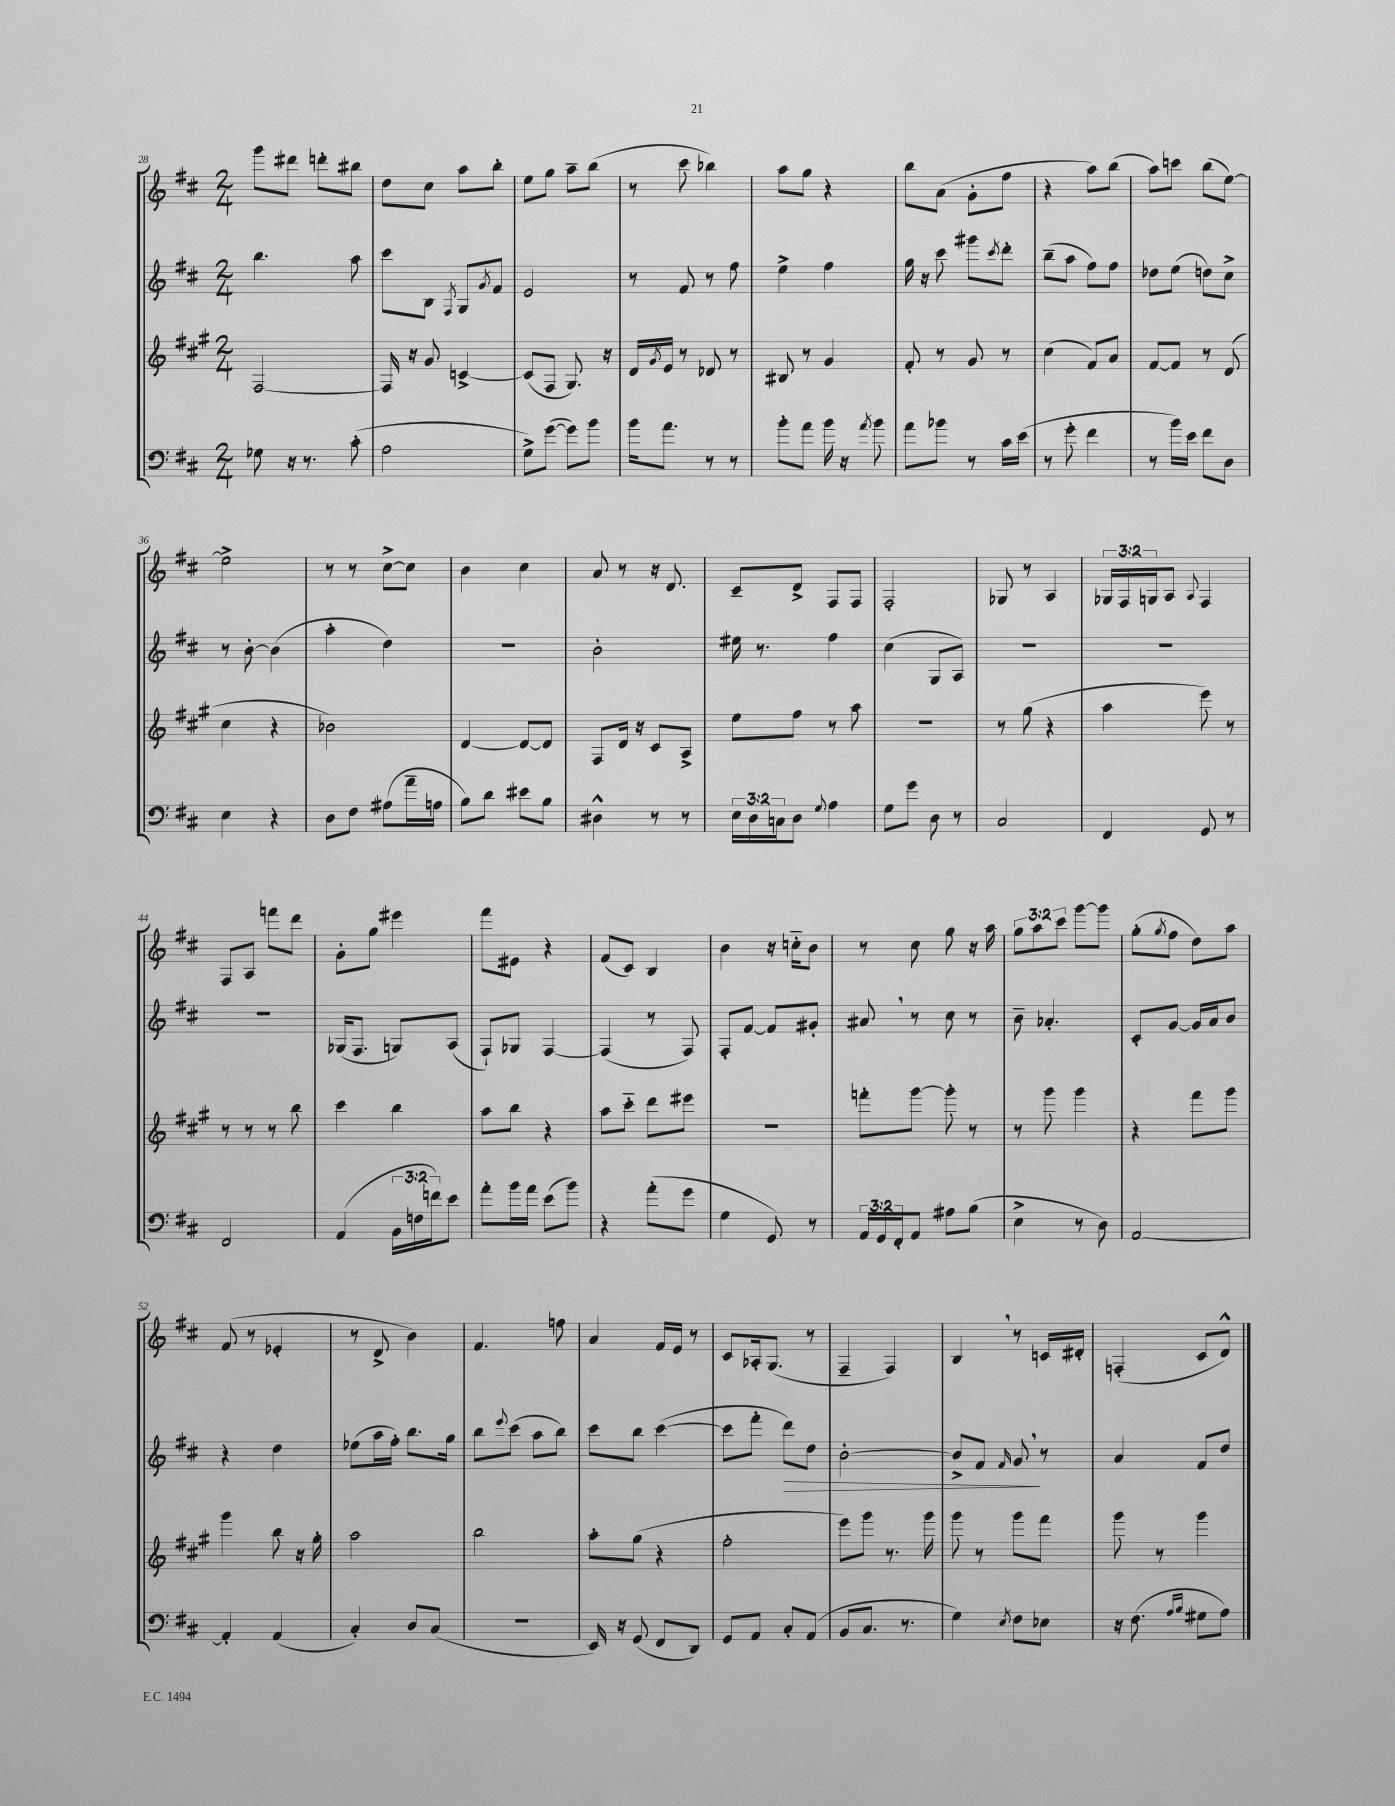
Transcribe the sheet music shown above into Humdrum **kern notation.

**kern	**kern	**kern	**dynam	**kern
*part4	*part3	*part2	*part2	*part1
*staff4	*staff3	*staff2	*staff2	*staff1
*clefF4	*clefG2	*clefG2	*	*clefG2
*k[f#c#]	*k[f#c#g#]	*k[f#c#]	*	*k[f#c#]
*M2/4	*M2/4	*M2/4	*	*M2/4
=28	=28	=28	=28	=28
8G-X\	[2F#/	4.bb\	.	8ggg\L
16r	.	.	.	8ddd#X\J
8.r	.	.	.	.
.	.	.	.	8dddn'\L
(8c#'\	.	8aa\	.	8bb#X\J
=29	=29	=29	=29	=29
2A\	16F#/]	8ccc#\L	.	8dd\L
.	16r	.	.	.
.	8g#/	8B\J	.	8cc#\J
.	.	8qF#/	.	.
.	[4cn^/	8G/L	.	8aa\L
.	.	8qg/	.	.
.	.	8f#/J	.	8bb'\J
=30	=30	=30	=30	=30
8G^\L)	(8c/L]	2e/	.	8ee\L
([8g\J	8F#/J	.	.	8gg\J
8g\L])	8.G#/)	.	.	8aa~\L
8b\J	.	.	.	(8bb\J
.	16r	.	.	.
=31	=31	=31	=31	=31
16b\KL	16d/LL	8r	.	8r
.	8qg#/	.	.	.
8.a\J	16e/JJ	.	.	.
.	8r	8f#/	.	8ccc#\
8r	8d-X/	8r	.	4bb-X\)
8r	8r	8ff#\	.	.
=32	=32	=32	=32	=32
8b'\L	8B#X/	4ee^\	.	8aa\L
8a\J	8r	.	.	8gg\J
16b\	4g#/	4ff#\	.	4r
16r	.	.	.	.
8qa/	.	.	.	.
8b\	.	.	.	.
=33	=33	=33	=33	=33
8a\L	8f#'/	16gg\	.	8bb\L
.	.	16r	.	.
8b-X\J	8r	8ccc#\	.	(8a\J
8r	8g#/	8ggg#X\L	.	8g'\L
.	.	8qccc#/	.	.
16c#\LL	8r	8ddd'\J	.	8ff#\J
(16e\JJ	.	.	.	.
=34	=34	=34	=34	=34
8r	(4cc#\	(8bb~\L	.	4r
8g'\	.	8aa\J	.	.
4f#\	8f#/L)	8ff#\L)	.	8aa\L)
.	8a/J	8ff#\J	.	(8bb\J
=35	=35	=35	=35	=35
8r	[8f#/L	8dd-X\L	.	8aa\L)
16b\LL)	8f#/J]	(8ee\J	.	8cccn\J
16e\JJ	.	.	.	.
8f#\L	8r	8ddn\L)	.	(8bb\L
8D\J	(8d/	8cc#^\J	.	[8ee\J)
!!LO:LB:g=z
=36	=36	=36	=36	=36
4E\	4cc#\	8r	.	2ee^\]
.	.	[8b'\	.	.
4r	4r	(4b\]	.	.
=37	=37	=37	=37	=37
8D\L	2b-X\)	4aa'\	.	8r
8F#\J	.	.	.	8r
(8A#X\L	.	4dd\)	.	[8cc#^\L
16a~\L	.	.	.	8cc#\J]
16An\JJ	.	.	.	.
=38	=38	=38	=38	=38
8B\L)	[4d/	2r	.	4b\
8d\J	.	.	.	.
8e#X\L	8d/L_	.	.	4cc#\
8B\J	8d/J]	.	.	.
=39	=39	=39	=39	=39
4D#X^^\	8F#/L	2b'\	.	8a/
.	16d/Jk	.	.	8r
.	16r	.	.	.
8r	8c#/L	.	.	16r
.	.	.	.	8.d/
8r	8A^/J	.	.	.
=40	=40	=40	=40	=40
24E\LL	8ee\L	16ee#X\	.	8c#~/L
24D\	.	.	.	.
.	.	8.r	.	.
24Cn\J	.	.	.	.
8D\J	8ff#\J	.	.	8d^/J
8qqG/	.	.	.	.
4A\	8r	4ff#\	.	8F#/L
.	8aa\	.	.	8F#/J
=41	=41	=41	=41	=41
8G\L	2r	(4cc#\	.	2F#'/
8g\J	.	.	.	.
8D\	.	8G/L	.	.
8r	.	8A/J)	.	.
=42	=42	=42	=42	=42
2C#/	8r	2r	.	8G-X/
.	(8gg#\	.	.	8r
.	4r	.	.	4A/
=43	=43	=43	=43	=43
4FF#/	4aa\	2r	.	24G-X/LL
.	.	.	.	24F#/
.	.	.	.	24Gn/J
.	.	.	.	8A/J
.	.	.	.	8qqA/
8GG/	8eee\)	.	.	4F#/
8r	8r	.	.	.
!!LO:LB:g=z
=44	=44	=44	=44	=44
2FF#/	8r	2r	.	8F#/L
.	8r	.	.	8A/J
.	8r	.	.	8fffn\L
.	8bb\	.	.	8ddd\J
=45	=45	=45	=45	=45
(4AA/	4ccc#\	(16G-X/KL	.	8g'\L
.	.	8.F#/J	.	.
.	.	.	.	8gg\J
24BB\LL	4bb\	8Gn/L)	.	4eee#X\
24Fn\	.	.	.	.
24fn\J)	.	.	.	.
8e\J	.	(8A/J	.	.
=46	=46	=46	=46	=46
8a'\L	8aa\L	8F#`/L)	.	8fff#\L
16b\L	8bb\J	8G-X/J	.	8e#X\J
16a\JJ	.	.	.	.
(8e\L	4r	[4F#/	.	4r
8b\J)	.	.	.	.
=47	=47	=47	=47	=47
4r	8aa\L	(4F#/]	.	(8f#/L
.	8ccc#\J	.	.	8c#/J)
(8a'\L	8ddd\L	8r	.	4B/
8g\J	8eee#X\J	8F#/)	.	.
=48	=48	=48	=48	=48
4G\	2r	8F#'/L	.	4b\
.	.	[8f#/J	.	.
8GG/)	.	8f#/L]	.	16r
.	.	.	.	16ccn\KL
8r	.	8g#X'/J	.	8b\J
=49	=49	=49	=49	=49
24AA/LL	8fffn'\L	8a#X,/	.	8r
24GG/	.	.	.	.
24FF#'/J	.	.	.	.
8AA/J	[8ggg#\J	8r	.	8cc#\
8A#X\L	8ggg#'\]	8cc#\	.	8gg\
(8B\J	8r	8r	.	16r
.	.	.	.	16aa\
=50	=50	=50	=50	=50
4E^\	8r	8b~\	.	12gg\L
.	.	.	.	12aa\
.	8ggg#\	4.a-X'/	.	.
.	.	.	.	12ccc#\J
8r	4ggg#\	.	.	[8ggg\L
8D\)	.	.	.	8ggg\J]
=51	=51	=51	=51	=51
[2AA/	4r	8c#'/L	.	(8gg'\L
.	.	.	.	8qgg/
.	.	[8g/J	.	8ff#\J
.	8fff#\L	16g/LL]	.	8dd\L)
.	.	16a/J	.	.
.	8ggg#\J	8b/J	.	8aa\J
!!LO:LB:g=z
=52	=52	=52	=52	=52
4AA'/]	4ggg#\	4r	.	(8f#/
.	.	.	.	8r
(4AA/	8bb\	4dd\	.	4e-X'/
.	16r	.	.	.
.	16gg#'\	.	.	.
=53	=53	=53	=53	=53
4C#'/)	2aa\	(8ee-X\L	.	8r
.	.	16aa\L	.	8d^/
.	.	16ff#'\JJ)	.	.
8D/L	.	8.bb\L	.	4b\)
(8C#/J	.	.	.	.
.	.	16gg\Jk	.	.
=54	=54	=54	=54	=54
2r	2bb\	8bb\L	.	4.f#/
.	.	8qqeee/	.	.
.	.	(8ccc#\J	.	.
.	.	8aa\L	.	.
.	.	8bb\J)	.	8ffn\
=55	=55	=55	=55	=55
16EE/)	8aa'\L	8ccc#\L	.	4a/
16r	.	.	.	.
(8GG/	(8gg#\J	8bb\J	.	.
8FF#/L	4r	([4ccc#\	.	16f#/LL
.	.	.	.	16e/JJ
8DD/J)	.	.	.	8r
=56	=56	=56	=56	=56
8GG/L	2ff#'\	8ccc#\L]	.	8c#/L
8AA/J	.	8fff#'\J	.	16A-X'/k
.	.	.	.	(8.G/J
!	!	!	!LO:HP:b	!
8C#'/L	.	8ddd\L)	>	.
(8AA/J	.	8dd\J	.	8r
=57	=57	=57	=57	=57
8BB/L	8eee\L)	[2b'\	.	4F#~/
8.C#/J	8ggg#\J	.	.	.
.	8.r	.	.	4F#/)
8.r	.	.	.	.
.	16ggg#\	.	.	.
=58	=58	=58	=58	=58
4G\)	8ggg#\	8b^/L]	.	4B,/
.	8r	8f#/J	.	.
8qE/	.	16qqf#/	.	.
8F#\L	8ggg#\L	8g,/	.	8r
8E-X\J	8fff#\J	8r	]	16cn/LL
.	.	.	.	16d#X'/JJ
=59	=59	=59	=59	=59
16r	8ggg#\	4a/	.	(4Fn'/
(8.F#\	.	.	.	.
.	8r	.	.	.
16qqA/LL	.	.	.	.
16qqB/JJ	.	.	.	.
8G#X\L	4ggg#\	8f#/L	.	8c#/L
8A\J)	.	8dd/J	.	8d^^/J)
==	==	==	==	==
*-	*-	*-	*-	*-
